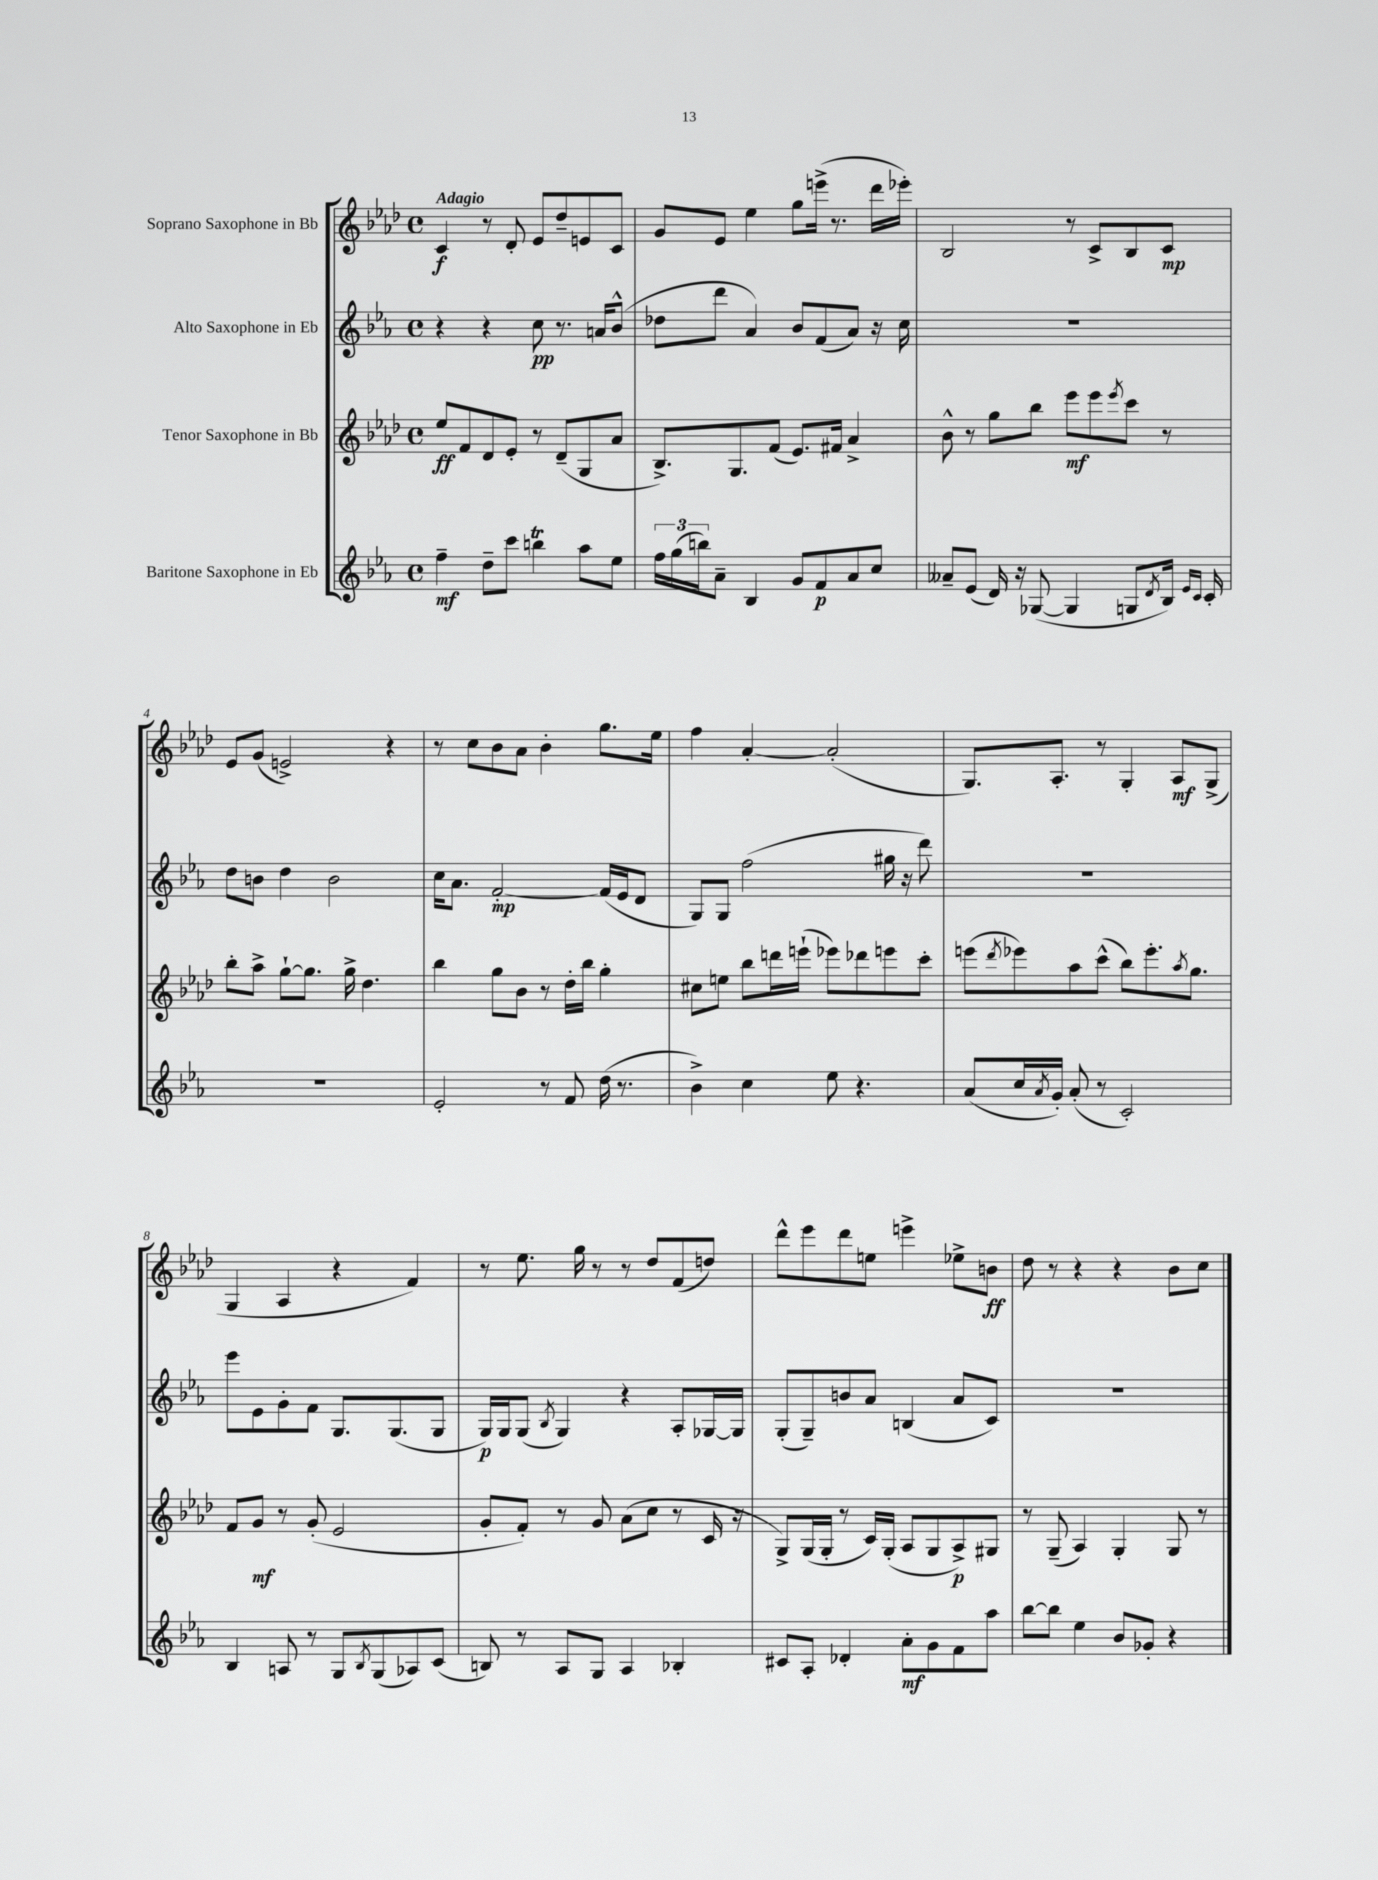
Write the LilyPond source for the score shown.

<<
\new StaffGroup <<
\new Staff = "s0" \with { instrumentName = "Soprano Saxophone in Bb" } {
    \clef treble \key aes \major \defaultTimeSignature \time 4/4 \tempo "Adagio"
    c'4\f r8 des'8-. ees'8 des''8-- e'8 c'8 |
    g'8 ees'8 ees''4 g''8 e'''16->( r8. des'''16 ees'''16-.) |
    bes2 r8 c'8-> bes8 c'8\mp |
    ees'8 g'8( e'2->) r4 |
    r8 c''8 bes'8 aes'8 bes'4-. g''8. ees''16 |
    f''4 aes'4~-. aes'2-.( |
    g8.) aes8.-. r8 g4-. aes8\mf g8->( |
    g4 aes4 r4 f'4) |
    r8 ees''8. g''16 r8 r8 des''8 f'8( d''8) |
    des'''8-^ ees'''8 des'''8 e''8 e'''4-> ees''8-> b'8\ff |
    des''8 r8 r4 r4 bes'8 c''8 \bar "|." |
}
\new Staff = "s1" \with { instrumentName = "Alto Saxophone in Eb" } {
    \clef treble \key ees \major \defaultTimeSignature \time 4/4
    r4 r4 c''8\pp r8. a'16 bes'8-^( |
    des''8 d'''8 aes'4) bes'8 f'8( aes'8) r16 c''16 |
    R1 |
    d''8 b'8 d''4 b'2 |
    c''16 aes'8. f'2~-.\mp f'16( ees'16 d'8 |
    g8) g8 f''2( gis''16 r16 d'''8) |
    r1 |
    ees'''8 ees'8 g'8-. f'8 g8. g8.( g8 |
    g16\p) g16 g8( \acciaccatura { bes8 } g4) r4 aes8-. ges16~ ges16 |
    g8-.( g8--) b'8 aes'8 b4( aes'8 c'8) |
    r1 \bar "|." |
}
\new Staff = "s2" \with { instrumentName = "Tenor Saxophone in Bb" } {
    \clef treble \key aes \major \defaultTimeSignature \time 4/4
    ees''8\ff f'8 des'8 ees'8-. r8 des'8--( g8 aes'8 |
    bes8.->) g8. f'8( ees'8.) fis'16 aes'4-> |
    bes'8-^ r8 g''8 bes''8 ees'''8\mf ees'''8 \acciaccatura { ees'''8 } c'''8 r8 |
    bes''8-. aes''8-> g''8~-! g''8. g''16-> des''4. |
    bes''4 g''8 bes'8 r8 des''16-. bes''16 g''4-. |
    cis''8 e''8 bes''8 d'''16 e'''16-!( ees'''8) des'''8 e'''8 c'''8-. |
    e'''8( \acciaccatura { des'''8 } ees'''8) aes''8 c'''8-^( bes''8) ees'''8.-. \acciaccatura { aes''8 } g''8. |
    f'8 g'8\mf r8 g'8-.( ees'2 |
    g'8-. f'8-.) r8 g'8 aes'8( c''8 r8 c'16 r16 |
    g8->) g16( g16-. r8 c'16) g16-.( aes8 g8 aes8->\p) gis8 |
    r8 g8--( aes4) g4-. g8 r8 \bar "|." |
}
\new Staff = "s3" \with { instrumentName = "Baritone Saxophone in Eb" } {
    \clef treble \key ees \major \defaultTimeSignature \time 4/4
    f''4--\mf d''8-- c'''8 b''4\trill aes''8 ees''8 |
    \tuplet 3/2 { f''16 g''16( b''16) } aes'8-- bes4 g'8 f'8\p aes'8 c''8 |
    aeses'8-- ees'8( d'16) r16 ges8~( ges4 g8 \acciaccatura { d'8 } bes16) \grace { ees'16 c'16 } c'16-. |
    R1 |
    ees'2-. r8 f'8 d''16( r8. |
    bes'4->) c''4 ees''8 r4. |
    aes'8( c''16 \acciaccatura { aes'8 } g'16-.) aes'8-.( r8 c'2-.) |
    bes4 a8 r8 g8 \acciaccatura { bes8 } g8( aes8) c'8( |
    b8) r8 aes8 g8 aes4 bes4-. |
    cis'8 aes8-. des'4-. aes'8-.\mf g'8 f'8 aes''8 |
    bes''8~ bes''8 ees''4 bes'8 ges'8-. r4 \bar "|." |
}
>>
>>
